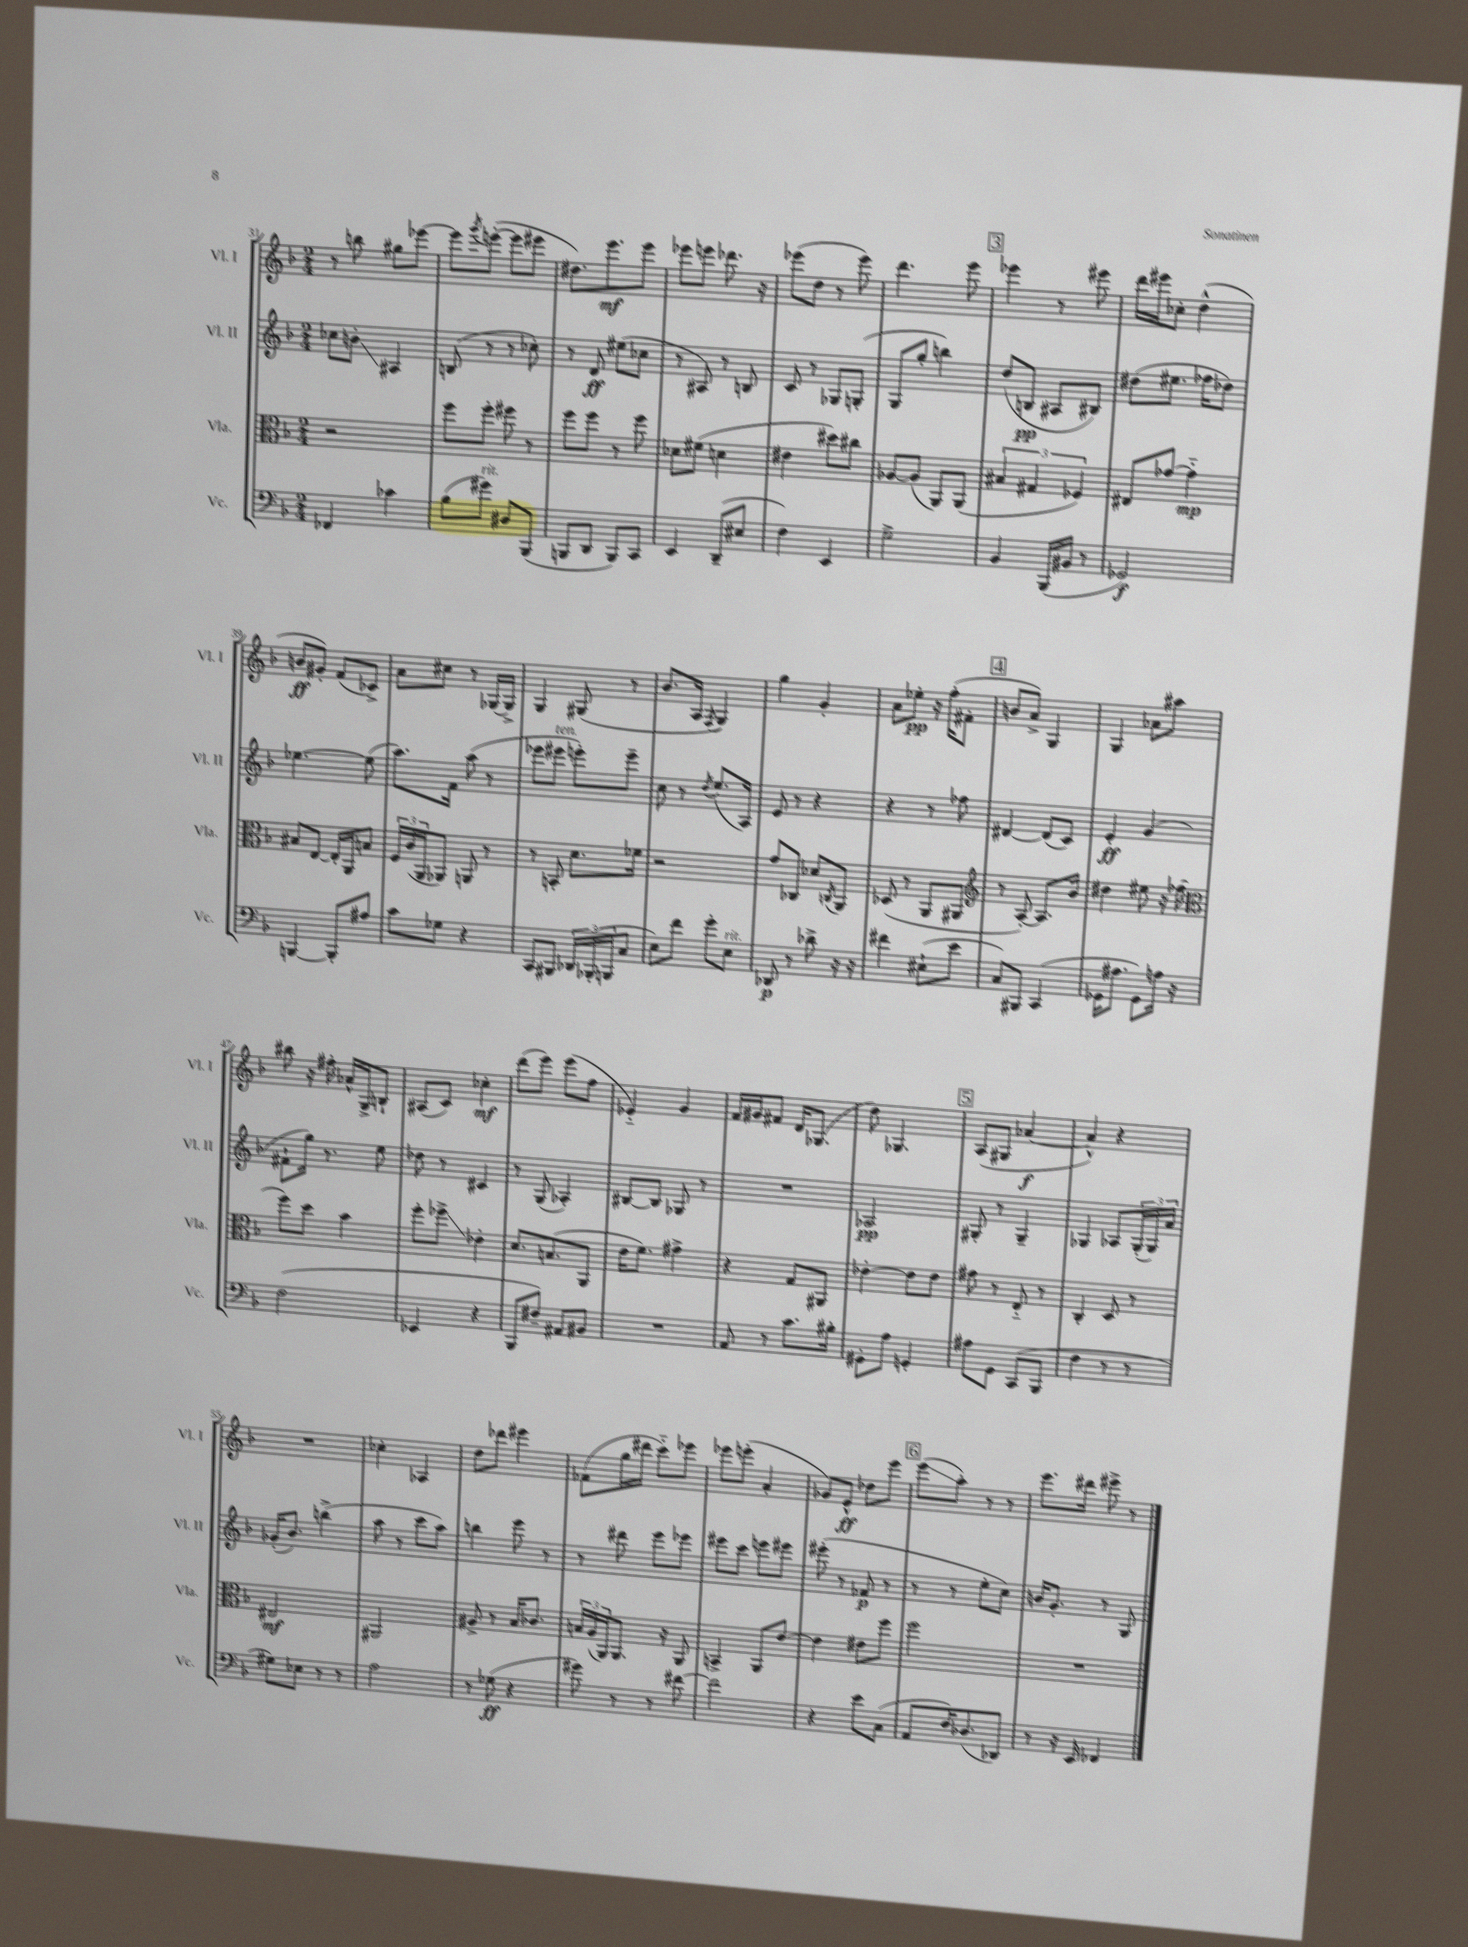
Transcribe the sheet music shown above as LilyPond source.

<<
\new StaffGroup <<
\new Staff = "s0" \with { instrumentName = "Vl. I" shortInstrumentName = "Vl. I" } {
    \clef treble \key f \major \numericTimeSignature \time 2/4
    r8 b''8 gis''8 ees'''8~ |
    ees'''8 \acciaccatura { g'''8 } e'''8~-.( e'''8 eis'''8 |
    dis''8.) e'''8.\mf e'''8 |
    ees'''8 e'''8 des'''8. r16 |
    ees'''8( d''8 r8 ees'''8) |
    d'''4. e'''8 |
    \mark \markup { \box "3" } ees'''4 r8 eis'''8 |
    d'''16 eis'''16 ces''8-. d''4-^( |
    b'8\ff gis'8-.) f'8( ces'8->) |
    a'8 cis''8 r8 ges16~ ges16-> |
    g4 gis8( r8 |
    bes'8. a16 \acciaccatura { f8 } g4) |
    g''4 g'4-. |
    a'8 ees''8-.\pp r16 f''16-.( fis'8-. |
    \mark \markup { \box "4" } b'8 a'8->) g4 |
    g4 aes'8 ais''8 |
    bis''8 r16 fis''16-. aes'16-^ g16-> b8-! |
    ais8( c'8) ces''4-.\mf |
    d'''8( e'''8) e'''8( f''8 |
    ees'4-_) g'4 |
    f'16 gis'16 fis'8 d'16 ges8.( |
    d''8) ges4. |
    \mark \markup { \box "5" } a8( gis8 aes'4~\f |
    aes'4-^) r4 |
    R2 |
    ces''4-. aes4 |
    d''8 des'''8 eis'''4 |
    fes'8( g''16 dis'''16 c'''8-_) ees'''8 |
    ees'''8 e'''8-.( a'4-. |
    ges'8) e'8-^\ff des''8 e'''8 |
    \mark \markup { \box "6" } e'''8\glissando( a''8-.) r8 r8 |
    e'''8. dis'''16 eis'''8-> r8 \bar "|." |
}
\new Staff = "s1" \with { instrumentName = "Vl. II" shortInstrumentName = "Vl. II" } {
    \clef treble \key f \major \numericTimeSignature \time 2/4
    ces''8 b'8-.\glissando ais4 |
    b8( r8 r8 ces''8-.) |
    r8 d'8\ff eis''8( ces''8 |
    r8 ais8) r8 b8 |
    c'8 r8 ges8 g8-.( |
    g8 g''8-. b''4) |
    \mark \markup { \box "3" } d''8( b8\pp ais8 bis8) |
    dis''8( eis''8. fes''16 des''8) |
    ees''4.~ ees''8( |
    a''8.) f'16 a''8( r8 |
    ees'''8 eis'''8^\markup { \italic "ten." } e'''8-.) e'''8-- |
    c''8 r8 \acciaccatura { d''8 } e''8.( a16) |
    e'8 r8 r4 |
    r4 r8 fes''8 |
    \mark \markup { \box "4" } dis'4~ dis'8( c'8) |
    e'4-.\ff g'4( |
    fis'8-! g''16) r8. e''8 |
    des''8 r8 cis'4 |
    r8 g8( aes4-.) |
    bis8~ bis8 ges8 r8 |
    R2 |
    aes2\pp |
    \mark \markup { \box "5" } gis8-. r8 gis4-- |
    ges4 aes8 \tuplet 3/2 { ges16-.( ges16) a'16 } |
    ges'16-.( bes'8.) b''4->( |
    a''8 r8 c'''8 a''8) |
    b''4 e'''8 r8 |
    r8 dis'''8 e'''8 ees'''8 |
    eis'''8 c'''8 e'''8 eis'''8 |
    eis'''8-.( r8 fes'8\p r8 |
    \mark \markup { \box "6" } r8 r8 e''8-. c''8) |
    b'16 g'8.-. r8 g8 \bar "|." |
}
\new Staff = "s2" \with { instrumentName = "Vla." shortInstrumentName = "Vla." } {
    \clef alto \key f \major \numericTimeSignature \time 2/4
    r2 |
    f''8 f''8-. fis''8 r8 |
    f''8 f''8 r8 f''8 |
    des'8 fis'8( d'4 |
    eis'4 dis''8) cis''8 |
    aes8~ aes8( a,8) a,8( |
    \mark \markup { \box "3" } \tuplet 3/2 { bis4 gis4 fes4) } |
    eis8 ges'8~ ges'4-_\mp |
    bis8 e8~ e16-. a,16 b8 |
    \tuplet 3/2 { f16 c'16( a,16 } aes,8) a,8 r8 |
    r8 b,8-. d'8. fes'16 |
    r2 |
    g'8 ces8 des'8 \acciaccatura { c8 } a,8 |
    des8( r8 a,8 ais,8 |
    \mark \markup { \box "4" } \clef treble r8 a8~-.) a8. bes'16 |
    dis''4 eis''8 r16 fes''16( |
    \clef alto f''8) d''8 bes'4 |
    f''8-. fes''8->\glissando ees'4-. |
    d'8. b8.( a,8 |
    e'16 f'8.) gis'4-> |
    r4 g8 ais,8 |
    ees'4~-. ees'8 ees'8 |
    \mark \markup { \box "5" } gis'8 r8 e8-_ r8 |
    c4-. d8 r8 |
    eis2\mf |
    ais,2 |
    ais8-> r8 bes16 ces'8. |
    \tuplet 3/2 { b16 a16( a,16) } a,8. r16 a,8 |
    b,4-> a,8 e'8~ |
    e'4 eis'8 f''8 |
    \mark \markup { \box "6" } f''2 |
    R2 \bar "|." |
}
\new Staff = "s3" \with { instrumentName = "Vc." shortInstrumentName = "Vc." } {
    \clef bass \key f \major \numericTimeSignature \time 2/4
    fes,4 ces'4 |
    bes8( gis'8^\markup { \italic "rit." }) dis8 bes,,8( |
    b,,8 d,8 b,,8) c,8 |
    e,4 d,8--( eis8 |
    f4) e,4 |
    g2-> |
    \mark \markup { \box "3" } bes,4 bes,,16( bis,16 r8 |
    ges,2\f) |
    b,,4~ b,,8-. ais8 |
    c'8 ges8 r4 |
    c,8 bis,,8 \tuplet 3/2 { des,16 bes,,16-.( b,,16 } c8 |
    e8) f'8 g'8-. e8^\markup { \italic "rit." } |
    des,8\p r8 des'8-> r16 r16 |
    fis'4 eis8-!( e'8 |
    \mark \markup { \box "4" } c8) bis,,8 c,4( |
    ges,16 ais8. ges,8) a16 r16 |
    f2( |
    ees,4 r4 |
    bes,,8 fis8--) ais,8 bis,8 |
    R2 |
    a,8 r8 c'8. bis16-. |
    gis,8-. a8 g,4-. |
    \mark \markup { \box "5" } ais8 g,8 c,8( bes,,8 |
    f4 r8 r8 |
    gis8) ees8 r8 r8 |
    a2 |
    r8 ges8\ff( r4 |
    gis'8) r8 r8 fis'8~ |
    fis'2 |
    r4 e'8 c8( |
    \mark \markup { \box "6" } a,8 f16) des8.( des,8) |
    r8 r16 e,16 fes,4 \bar "|." |
}
>>
>>
\layout { \context { \Score currentBarNumber = #31 } }
